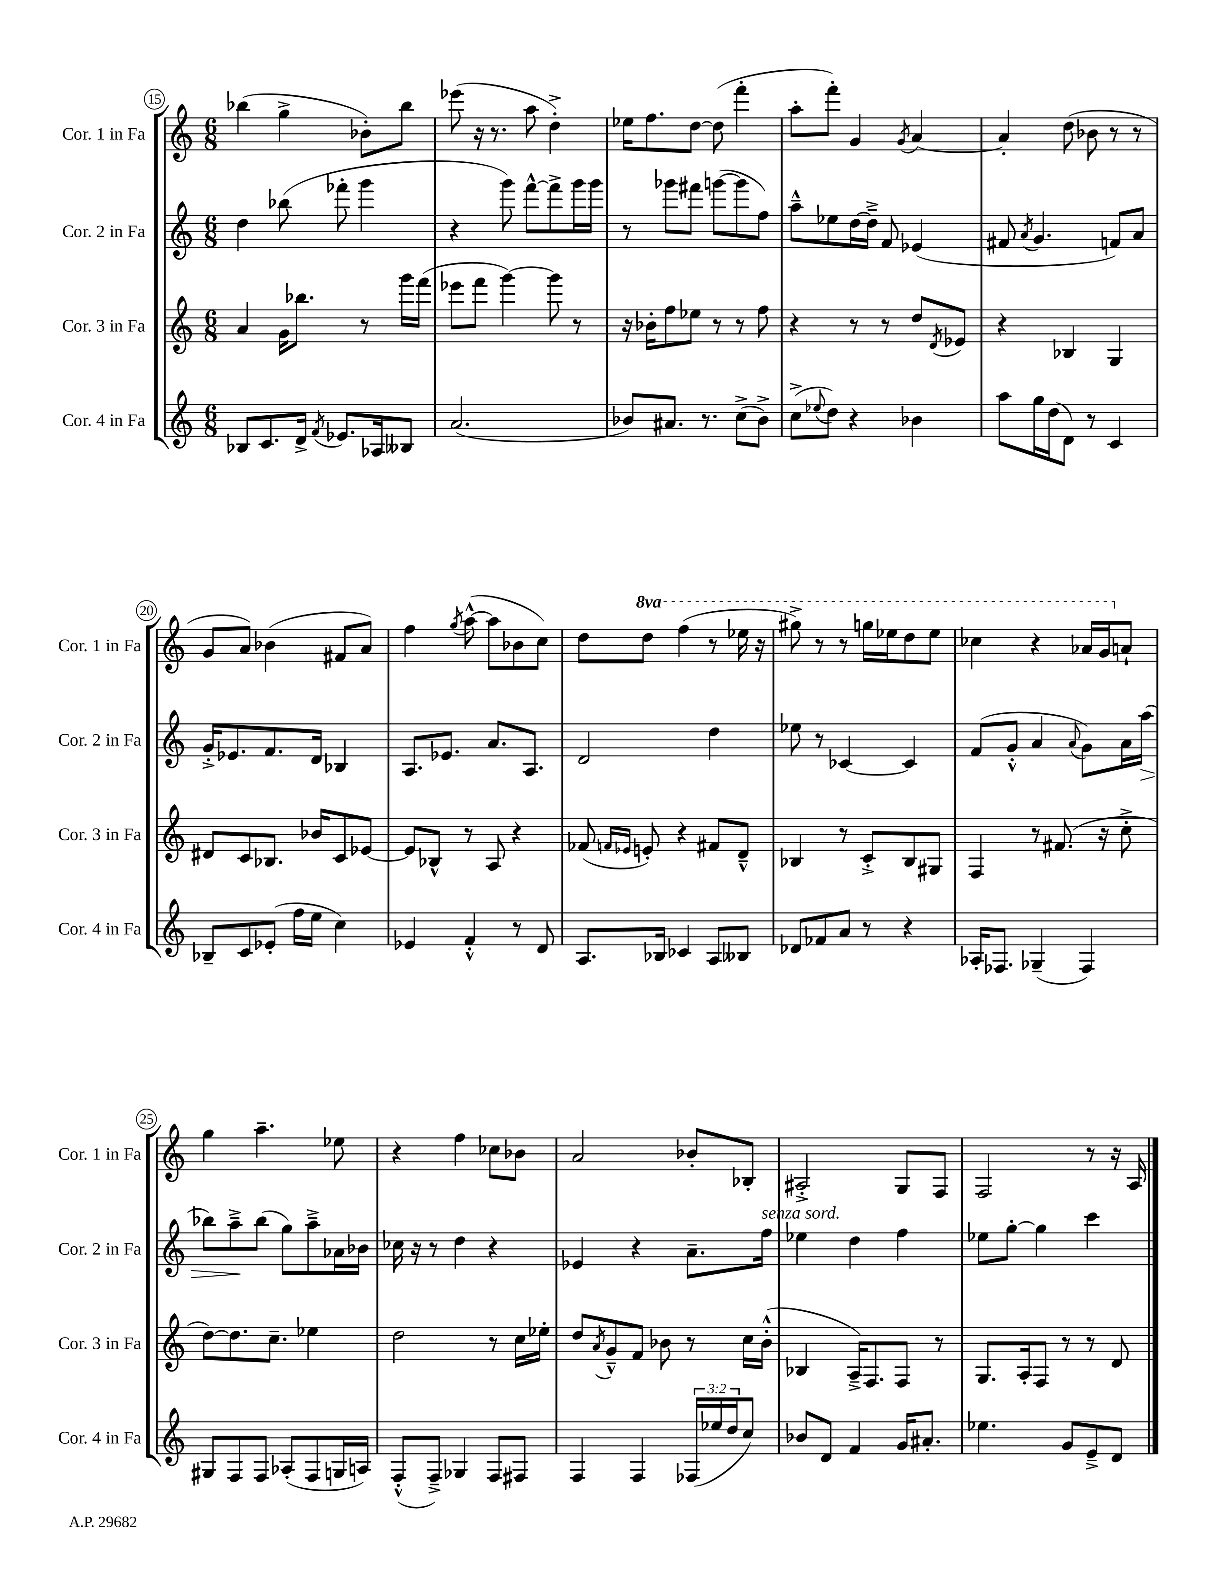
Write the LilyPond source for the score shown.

<<
\new StaffGroup <<
\new Staff = "s0" \with { instrumentName = "Cor. 1 in Fa" shortInstrumentName = "Cor. 1 in Fa" } {
    \clef treble \key c \major \numericTimeSignature \time 6/8 \set Staff.ottavationMarkups = #ottavation-simple-ordinals
    bes''4( g''4-> bes'8-.) bes''8 |
    ees'''8( r16 r8. a''8 d''4-.->) |
    ees''16 f''8. d''8~ d''8( f'''4-. |
    a''8-. f'''8-.) g'4 \acciaccatura { g'8 } a'4~ |
    a'4-. d''8( bes'8 r8 r8 |
    g'8 a'8) bes'4( fis'8 a'8) |
    f''4 \acciaccatura { g''8 } a''8~-^( a''8 bes'8 c''8) |
    d''8 \ottava #1 d'''8 f'''4( r8 ees'''16 r16 |
    gis'''8->) r8 r8 g'''16 ees'''16 d'''8 ees'''8 |
    ces'''4 r4 aes''16 g''16 \ottava #0 a'!8-! |
    g''4 a''4.-- ees''8 |
    r4 f''4 ces''8 bes'8 |
    a'2 bes'8-. bes8-. |
    ais2-.-> g8 f8 |
    f2 r8 r16 a16 \bar "|." |
}
\new Staff = "s1" \with { instrumentName = "Cor. 2 in Fa" shortInstrumentName = "Cor. 2 in Fa" } {
    \clef treble \key c \major \numericTimeSignature \time 6/8
    d''4 bes''8( fes'''8-. g'''4 |
    r4 g'''8) f'''8~-^ f'''8-> g'''16 g'''16 |
    r8 ges'''8 fis'''8 g'''8~( g'''8 f''8) |
    a''8---^ ees''8 d''16~ d''16---> f'8 ees'4( |
    fis'8 \acciaccatura { a'8 } g'4. f'8) a'8 |
    g'16-.-> ees'8. f'8. d'16 bes4 |
    a8. ees'8. a'8. a8. |
    d'2 d''4 |
    ees''8 r8 ces'4~ ces'4 |
    f'8( g'8-.-^ a'4 \appoggiatura { a'8 } g'8) a'16 a''16\>( |
    bes''8) a''8--->\! bes''8( g''8) a''8---> aes'16 bes'16 |
    ces''16 r16 r8 d''4 r4 |
    ees'4 r4 a'8.-- f''16^\markup { \italic "senza sord." } |
    ees''4 d''4 f''4 |
    ees''8 g''8~-. g''4 c'''4 \bar "|." |
}
\new Staff = "s2" \with { instrumentName = "Cor. 3 in Fa" shortInstrumentName = "Cor. 3 in Fa" } {
    \clef treble \key c \major \numericTimeSignature \time 6/8
    a'4 g'16 bes''8. r8 g'''16 f'''16( |
    ees'''8 f'''8 g'''4~) g'''8 r8 |
    r16 bes'16-. f''8 ees''8 r8 r8 f''8 |
    r4 r8 r8 d''8 \acciaccatura { d'8 } ees'8 |
    r4 bes4 g4 |
    dis'8 c'8 bes8. bes'16 c'8 ees'8~ |
    ees'8 bes8-^ r8 a8 r4 |
    fes'8( \grace { f'16 ees'16 } e'8-.) r4 fis'8 d'8---^ |
    bes4 r8 c'8-.-> bes8 gis8 |
    f4 r8 fis'8.( r16 c''8-.-> |
    d''8~) d''8. c''8.-- ees''4 |
    d''2 r8 c''16 ees''16-. |
    d''8 \acciaccatura { a'8 } g'8---^ f'8 bes'8 r8 c''16 bes'16-.-^( |
    bes4 a16--->) f8. f8 r8 |
    g8. a16-. f8 r8 r8 d'8 \bar "|." |
}
\new Staff = "s3" \with { instrumentName = "Cor. 4 in Fa" shortInstrumentName = "Cor. 4 in Fa" } {
    \clef treble \key c \major \numericTimeSignature \time 6/8 \override Staff.TupletNumber.text = #tuplet-number::calc-fraction-text
    bes8 c'8. d'16-> \acciaccatura { f'8 } ees'8. aes16 beses8 |
    a'2.( |
    bes'8) ais'8. r8. c''8->( bes'8->) |
    c''8->( \appoggiatura { ees''8 } d''8) r4 bes'4 |
    a''8 g''16 d''16( d'8) r8 c'4 |
    bes8-- c'8 ees'8-.( f''16 e''16 c''4) |
    ees'4 f'4-.-^ r8 d'8 |
    a8. bes16 ces'4 a8 beses8 |
    des'8 fes'8 a'8 r8 r4 |
    aes16-. fes8. ges4--( fes4) |
    gis8 f8 f8 aes8-.( f8 g16 a16) |
    f8-.-^( f8--->) ges4 f8 fis8 |
    f4 f4 \tuplet 3/2 { fes16( ees''16 d''16 } c''8) |
    bes'8 d'8 f'4 g'16 ais'8.-. |
    ees''4. g'8 e'8---> d'8 \bar "|." |
}
>>
>>
\layout { \context { \Score currentBarNumber = #15 \override BarNumber.stencil = #(make-stencil-circler 0.1 0.3 ly:text-interface::print) } }
